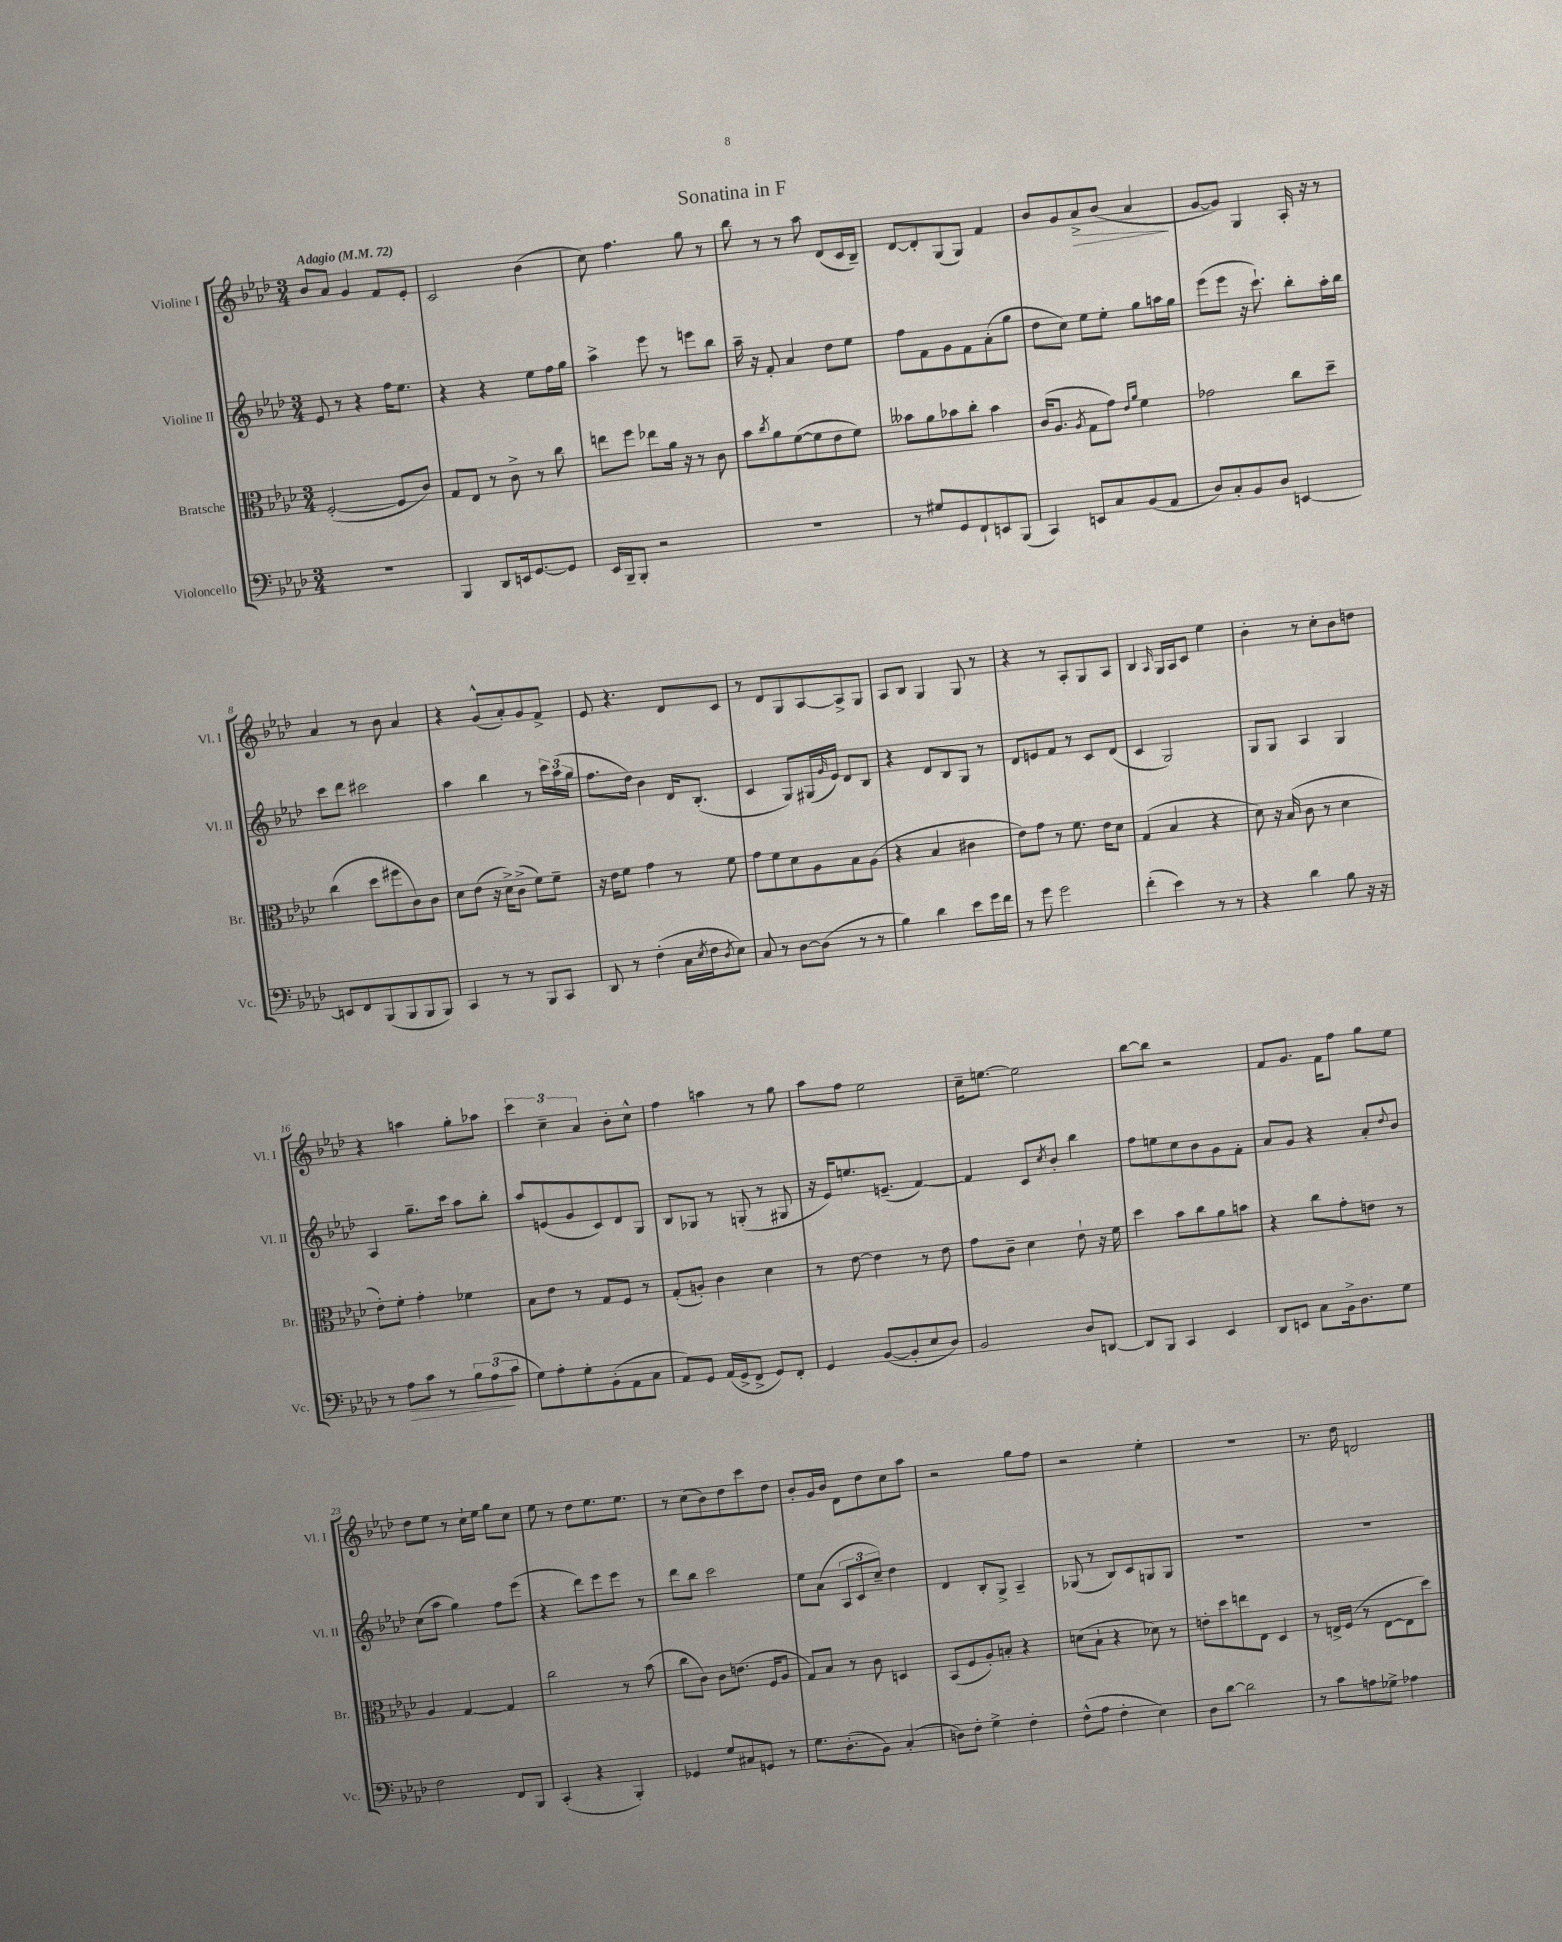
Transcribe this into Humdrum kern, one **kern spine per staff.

**kern	**kern	**kern	**kern
*staff4	*staff3	*staff2	*staff1
*clefF4	*clefC3	*clefG2	*clefG2
*k[b-e-a-d-]	*k[b-e-a-d-]	*k[b-e-a-d-]	*k[b-e-a-d-]
*M3/4	*M3/4	*M3/4	*M3/4
*MM72	*MM72	*MM72	*MM72
2.r	([2F'/	8e-/	8b-/L
.	.	8r	8a-/J
.	.	4r	4g/
.	8F/]L	16ff\LK	8f/L
.	.	8.ee-\J	.
.	8c/J)	.	8e-'/J
=	=	=	=
4BBB-/	8G/L	4r	2c/
.	8E-/J	.	.
8DD-/L	8r	4r	.
16EE/k	8c^\	.	.
[8.GG/	.	.	.
.	8r	8ee-\L	(4b-\
8GG/]J	8cc\	16ff\L	.
.	.	16gg\JJ	.
=	=	=	=
16EE-/LL	8ee\L	4aa-^\	8cc\)
16BBB-~/J	.	.	.
8BBB-'/J	8ff\J	.	4.ff\
2r	8ee-\L	8eee-\	.
.	16a-\Jk	8r	.
.	16r	.	.
.	8r	8eee\L	8gg\
.	8c\	8bb-\J	8r
=	=	=	=
2.r	8b-\L	16aa-~\	8bb-\
.	.	16r	.
.	8qcc/	.	.
.	8a-\	8f'/	8r
.	([8f\	4a-/	8r
.	8f\]	.	8aa-\
.	8e-\	8dd-\L	(8d-/L
.	8f\J)	8ee-\J	16c/L
.	.	.	16B-~/JJ)
=	=	=	=
8r	8b--\L	8ff\L	[8d-/L
8G#/L	8a-\	8f\	8d-'/]
8GG/	8b-\	8g\	(8G/
8FF`/	8cc'\J	8f\	8G/J)
8EE/	4b-\	(8a-'\	4f/
(8BBB-/J	.	8gg\J	.
=	=	=	=
4CC/)	(16c/LK	8dd-\L	8b-/L
.	8.A-/J	.	.
.	.	8cc\J)	8g/
.	8qA-/	.	.
8EE/L	8G\L	8ee-\L	8a-^/
8C/	8g\J)	8ee-'\J	(8b-/J
.	16qqe-/LL	.	.
.	16qqa-/JJ	.	.
(8BB-/	4f\	8gg\L	4a-/
8AA-/J	.	16aa\L	.
.	.	16gg\JJ	.
=	=	=	=
8D-/L)	2g-\	(8eee-\L	[8g/L
8C'/	.	8eee-\J	8g/]J)
8BB-/	.	16r	4G/
.	.	8.ccc`\)	.
8D-/J	.	.	.
[4EE/	8cc\L	8bb-'\L	16A-'/
.	.	.	16r
.	8dd-~\J	16aa-'\L	8r
.	.	16bb-\JJ	.
=	=	=	=
8EE/]L	(4cc\	8ccc\L	4a-/
8FF/	.	8ddd-\J	.
(8BBB-/	8dd-\L	2ccc#\	8r
8BBB-/	8ff#\	.	8b-\
8BBB-/	8c\)	.	4a-/
8BBB-/J)	8c\J	.	.
=	=	=	=
4CC/	8d-\L	4aa-\	4r
.	(8e-\J	.	.
8r	16r	4bb-\	(8g^^/L
.	16d-^\LK)	.	.
8r	(8c^\J	.	8a-'/)
8BBB-/L	8f\L)	8r	8g/
8CC/J	8f~\J	24ccc\LL	8f^/J
.	.	(24aa-\	.
.	.	24gg\JJ	.
=	=	=	=
8DD-/	16r	8.ff\L	8e-/
.	16e-\LK	.	.
8r	8f\J	.	4.r
.	.	16dd-\Jk)	.
(4F'\	4g\	4b-\	.
16C\LL	8r	16d-/LK	8d-/L
8qE-/	.	.	.
16F\J	.	(8.B-'/J	.
8qD-/	.	.	.
8E-\J)	8f\	.	8c/J
=	=	=	=
8C/	8g\L	4c/	8r
8r	8f\	.	8d-/L
[8D-\L	8d-\	8G/L)	8G/
(8D-\]J	8A-\	(16G#/L	[8A-/
.	.	16qqg/	.
.	.	16e-/JJ)	.
8r	8B-\	8d-/L	8A-^/]
8r	(8A-\J	8B-/J	8G/J
=	=	=	=
4B-\)	4r	4r	8A-/L
.	.	.	8B-/J
4d-\	4B-/	8d-/L	4G/
.	.	8B-/	.
8e-\L	4c#\	8G/J	8G/
16g\L	.	8r	8r
16f\JJ	.	.	.
=	=	=	=
8r	8e-\L)	8d-/L	4r
8g\	8g\J	8e/	.
2g\	8r	8f/J	8r
.	8.f\	8r	8A-'/L
.	.	8c/L	8G/
.	16e-\LK	.	.
.	8d-\J	(8d-/J	8A-/J
=	=	=	=
(4f'\	(4G/	4c/	4B-/
.	.	.	16qqA-/
4e-\)	4B-/	2G/)	16G/LL
.	.	.	16A-/J
.	.	.	8c/J
8r	4r	.	4ee-\
8r	.	.	.
=	=	=	=
4r	8d-\)	8G/L	4b-'\
.	16r	8G/J	.
.	(16B-/	.	.
4d-\	8c\	4A-/	8r
.	8r	.	8cc'\L
8B-\	4d-\	4G/	8b-\
16r	.	.	8dd\J
16r	.	.	.
=	=	=	=
8r	8e-'\L)	4A-/	4r
8A-\L	8f'\J	.	.
8c\J	4g'\	8.gg~\L	4aa\
8r	.	.	.
.	.	16ccc\Jk	.
12B-\L	4f-\	8aa-\L	8gg'\L
(12A-\	.	.	.
.	.	8bb-'\J	8aa-\J
12c\J	.	.	.
=	=	=	=
8G\L)	8B-\L	8aa-/L	6ccc\
8A-'\	8e-\J	(8e/	.
.	.	.	6cc~\
8G'\	8r	8g/	.
.	.	.	6a-/
(8BB-'\	8G/L	8c/)	.
8AA-\	8F/J	8d-/	8b-'\L
8C\J	8r	8G/J	8cc^^\J
=	=	=	=
8AA-/L)	(8G'/L	8B-/L	4ff\
8GG/J	8A'/J)	8G-/J	.
(16AA-/LL	4c\	8r	4aa\
16GG^/J	.	.	.
8FF^/J	.	(8G'/	.
8GG/L)	4d-\	8r	8r
8FF'/J	.	8G#/	8gg\
=	=	=	=
4GG/	8r	16r	8aa-\L
.	.	16e-/LK)	.
.	[8e-\	8.ee/	8ff\J
([8BB-/L	4e-\]	.	2ee-\
.	.	(8.e~/J	.
8BB-'/]	.	.	.
8E-/	8r	[4f/)	.
8D-/J)	8e-\	.	.
=	=	=	=
2BB-/	8g\L	4f/]	16cc~\LK
.	.	.	[8.ee\J
.	8c~\J	.	.
.	4d-\	8c/L	2ee\]
.	.	8qcc/	.
.	.	8b-'/J	.
8D-/L	8e-`\	4bb-\	.
[8DD/J	16r	.	.
.	16f\	.	.
=	=	=	=
8DD/]L	4dd-\	8ff\L	[8bb-\L
8BBB-/J	.	8ee\	8bb-\]J
4CC/	8b-\L	8cc\	2r
.	8cc\	8b-\	.
4EE-/	8a-\	8g\	.
.	8b\J	8f'\J	.
=	=	=	=
8DD-/L	4r	8a-/L	8f/L
8EE/J	.	8g/J	8.g/J
8C\L	8cc\L	4r	.
.	.	.	16f\LK
16BB-^\k	8g'\	.	8ff\J
8.D-\	.	.	.
.	8e\J	8a-'/L	8gg\L
.	.	8qqdd-/	.
8G\J	8r	8b-/J	8ee-\J
=	=	=	=
2F\	4A-/	(8cc\L	8dd-\L
.	.	8aa-\J	8ee-\J
.	[4G/	4gg\)	8r
.	.	.	16cc`\LL
.	.	.	16ee-\JJ
8FF/L	4G/]	8ff\L	8gg\L
8BBB-/J	.	(8eee-\J	8cc\J
=	=	=	=
(4CC'/	2cc\	4r	8ee-\
.	.	.	8r
4r	.	8ddd-\L)	8dd-\L
.	.	8eee-\	8.ee-\
4BBB-'/)	8r	8eee-\J	.
.	.	.	8.ee-\J
.	(8b-\	8r	.
=	=	=	=
4GG-/	8cc\L	8ddd-\L	8r
.	8c\J)	8bb-\J	(8cc\L
8G/L	8c\L	2ccc\	8b-\)
8C#/	(8.e\J	.	8dd-\
8GG/J	.	.	8ccc\
.	16F/LK	.	.
8r	8A-/J	.	8dd-\J
=	=	=	=
8.G\L	8G/L)	8ee-\L	8b-'/L
.	8B-/J	(8a-\J	16g/L
(8.D-'\	.	.	16b-/JJ
.	8r	12A-/L	8d-\L
.	.	12c/	.
8BB-\J)	8c\	.	8dd-\
.	.	12cc~/J)	.
(4C'/	4D/	4dd-\	8cc\
.	.	.	8aa-\J
=	=	=	=
8D\L)	(8BB-/L	4d-/	2r
8F'\J	8F/	.	.
4G^\	8A-'/)	8B-'/L	.
.	8B'/J	8G^/J	.
4F'\	4r	4A-~/	8gg\L
.	.	.	8ff\J
=	=	=	=
(8F^^\L	(8d\L	(8G-/	2r
8A-\J	8B-`\J	8r	.
4F'\	4r	8B-/L)	.
.	.	8c/	.
4E-\)	8d-\)	8G/	4ee-'\
.	8r	8G/J	.
=	=	=	=
8D-\L	8e'\L	2.r	2.r
[8d-\J	8dd-\	.	.
2d-\]	8ee\	.	.
.	8E-\J	.	.
.	4D-/	.	.
=	=	=	=
8r	8r	2.r	8.r
8c\L	16E^/LL	.	.
.	(16F/JJ	.	16dd-\
8A\	8r	.	2d/
8G-^\J	[8E\L	.	.
4A-\	8E\]	.	.
.	8dd-\J)	.	.
==	==	==	==
*-	*-	*-	*-
